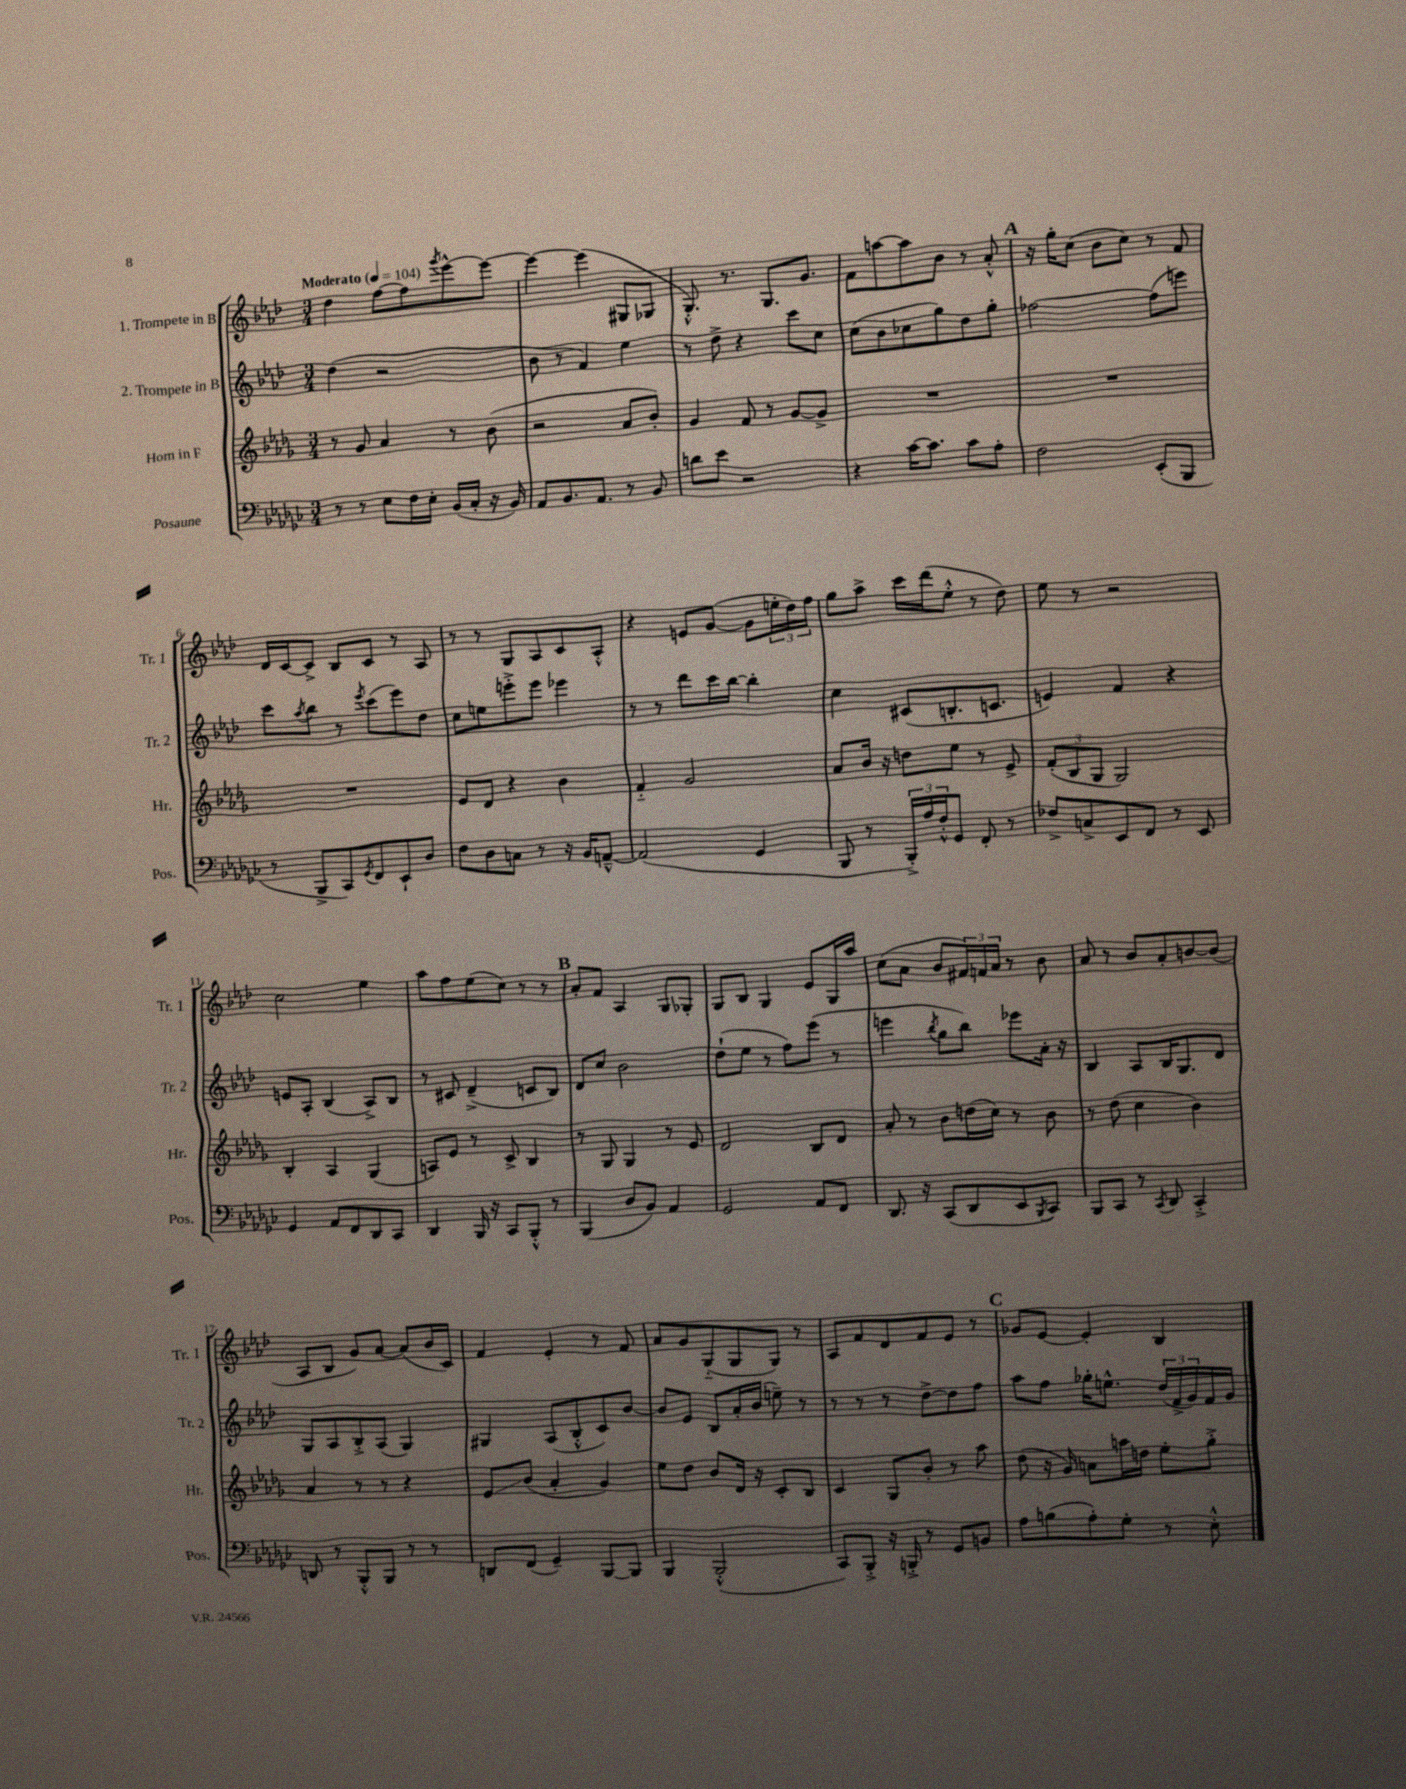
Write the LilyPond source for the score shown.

<<
\new StaffGroup <<
\new Staff = "s0" \with { instrumentName = "1. Trompete in B" shortInstrumentName = "Tr. 1" } {
    \clef treble \key aes \major \numericTimeSignature \time 3/4 \tempo "Moderato" 4 = 104
    des''4 f''8~ f''8 \acciaccatura { g'''8 } ees'''8~-^ ees'''8~ |
    ees'''4~ ees'''4( gis8 ges8 |
    g8.-.-^) r8. g8. g'8. |
    f'8 a''8~ a''8 bes'8 r8 aes'8-.-^ |
    \mark \markup { \bold "A" } r16 g''16-. c''8( bes'8 c''8) r8 f'8 |
    des'16 c'16~ c'8-> bes8 c'8 r8 aes8 |
    r8 r8 g8 aes8 c'8 aes8-.-^ |
    r4 e'8 g'8~( g'8 \tuplet 3/2 { e''16-. des''16) f''16 } |
    g''8 aes''8-> c'''16 des'''16( ees''8-.-^ r8 des''8) |
    ees''8 r8 r2 |
    c''2 ees''4 |
    aes''8 f''8 ees''8( c''8) r8 r8 |
    \mark \markup { \bold "B" } aes'8-. f'8 aes4 g8 ges8-. |
    g8 bes8 g4 ees'8 g16 aes''16 |
    c''8( aes'8 bes'8 \tuplet 3/2 { fis'16) f'16 aes'16 } r8 bes'8 |
    aes'8 r8 bes'8 aes'8-. b'8~ b'8( |
    aes8 bes8 g'8) aes'8~ aes'8( bes'16 c'16) |
    f'4 ees'4-. r8 f'8 |
    aes'8 g'8 g8-_( g8 g8) r8 |
    aes8 f'8 des'8 f'8 ees'8 r8 |
    \mark \markup { \bold "C" } ges'8 ees'8~ ees'4-. bes4 \bar "|." |
}
\new Staff = "s1" \with { instrumentName = "2. Trompete in B" shortInstrumentName = "Tr. 2" } {
    \clef treble \key aes \major \numericTimeSignature \time 3/4
    des''4( r2 |
    bes'8 r8 f'4) ees''4 |
    r8 des''8-> r4 c'''8 c''8 |
    c''8( bes'8 ces''8 g''8) des''8 g''8-. |
    \mark \markup { \bold "A" } fes''2~ fes''8( e'''8) |
    c'''8 \acciaccatura { aes''8 } bes''8 r8 \acciaccatura { ees'''8 } c'''8( ees'''8) des''8 |
    c''8 e''8 e'''8-.-> e'''8 ees'''4 |
    r8 r8 des'''8 c'''16 bes''16~ bes''4-. |
    c''4 cis'8( b8.-. c'8. |
    e'4) f'4 r4 |
    e'8 aes8-. bes4( aes8->) bes8 |
    r8 cis'8 des'4--->( c'8 bes8) |
    \mark \markup { \bold "B" } des'8 c''8 bes'2 |
    des''8-!( ees''8 r8 f''8) ees'''8( r8 |
    e'''4 \acciaccatura { bes''8 } g''8 bes''8) ees'''8 aes'16-. r16 |
    bes4 aes8 bes16 g8. des'8 |
    g8 aes8 bes8-.-> aes8( g4) |
    gis4 aes8( bes8-.-^ c'8) bes'8~ |
    bes'8 ees'8 bes8 aes'16-. bes'16( e''8--) r8 |
    r8 r8 r8 des''8~-> des''8 f''8 |
    \mark \markup { \bold "C" } aes''8 f''8 ges''16-. e''8.-^ \tuplet 3/2 { des''16( f'16-> g'16) } f'16 g'16 \bar "|." |
}
\new Staff = "s2" \with { instrumentName = "Horn in F" shortInstrumentName = "Hr." } {
    \clef treble \key des \major \numericTimeSignature \time 3/4
    r8 ges'8 aes'4 r8 bes'8( |
    r2 aes'8 bes'8-.) |
    ges'4 f'8 r8 ges'8~ ges'8-> |
    R2. |
    \mark \markup { \bold "A" } R2. |
    R2. |
    ees'8 des'8 r4 bes'4 |
    f'4-_ ges'2 |
    aes'8 bes'16 r16 d''8 ees''8 r8 ees'8-> |
    \tuplet 3/2 { f'8-.( bes8 ges8 } ges2) |
    bes4-. aes4 ges4( |
    a8) ees'8 r8 c'8-> bes4 |
    \mark \markup { \bold "B" } r8 ges8 ges4 r8 ees'8 |
    des'2 bes8 des'8 |
    aes'8-. r8 bes'8 d''16( c''16) r8 bes'8 |
    r8 des''8( c''4 bes'4) |
    aes'4 r8 r8 r4 |
    ees'8\glissando bes'8( aes'4-. ges'4) |
    ees''8 des''8 bes'8 des'16 r16 c'8-. bes8 |
    c'4 ges8 bes'8-. r8 aes''8 |
    \mark \markup { \bold "C" } des''8( r16 ges'16) a'8 a''16 d''16 ees''8-. ges''8-.-> \bar "|." |
}
\new Staff = "s3" \with { instrumentName = "Posaune" shortInstrumentName = "Pos." } {
    \clef bass \key ges \major \numericTimeSignature \time 3/4
    r8 r8 ees8 f16 ees16-. bes,16( ces16-. r16 bes,16) |
    aes,8 bes,8. aes,8. r8 bes,8 |
    d'8 ees'8 r2 |
    r4 ces'16~ ces'8. ces'8 aes8-. |
    \mark \markup { \bold "A" } f2 ees,8-.( bes,,8 |
    r8 bes,,8-> ces,8) \acciaccatura { ges,8 } f,8 ees,8-! des8 |
    f8 des8 c8 r8 r16 bes,16 a,8~---^ |
    a,2( ges,4 |
    bes,,8 r8 \tuplet 3/2 { bes,,16-.->) aes16 f16-.-^ } ges,8 f,8-. r8 |
    fes8-> c8-> ees,8 f,8 r8 ees,8 |
    ges,4 aes,8 f,8 des,8 ces,8 |
    des,4 bes,,16 r16 ces,8 bes,,8-.-^ r8 |
    \mark \markup { \bold "B" } bes,,4( des8 bes,8) aes,4 |
    ges,2 aes,8 f,8 |
    des,8. r16 ces,8( des,8 ees,8 \acciaccatura { bes,,8 } ces,8) |
    bes,,8 ces,8 r8 \acciaccatura { ces,8 } des,8 ces,4-.-> |
    d,8 r8 bes,,8-.-^ bes,,8 r8 r8 |
    d,8 f,8( ges,4--) bes,,8~ bes,,8 |
    bes,,4 bes,,2-.-^( |
    ces,8) bes,,8-.-> r16 b,,16-.-> r8 ges,8 b,8 |
    \mark \markup { \bold "C" } aes8 b8( aes8-.) ges8-. r8 ees8-.-^ \bar "|." |
}
>>
>>
